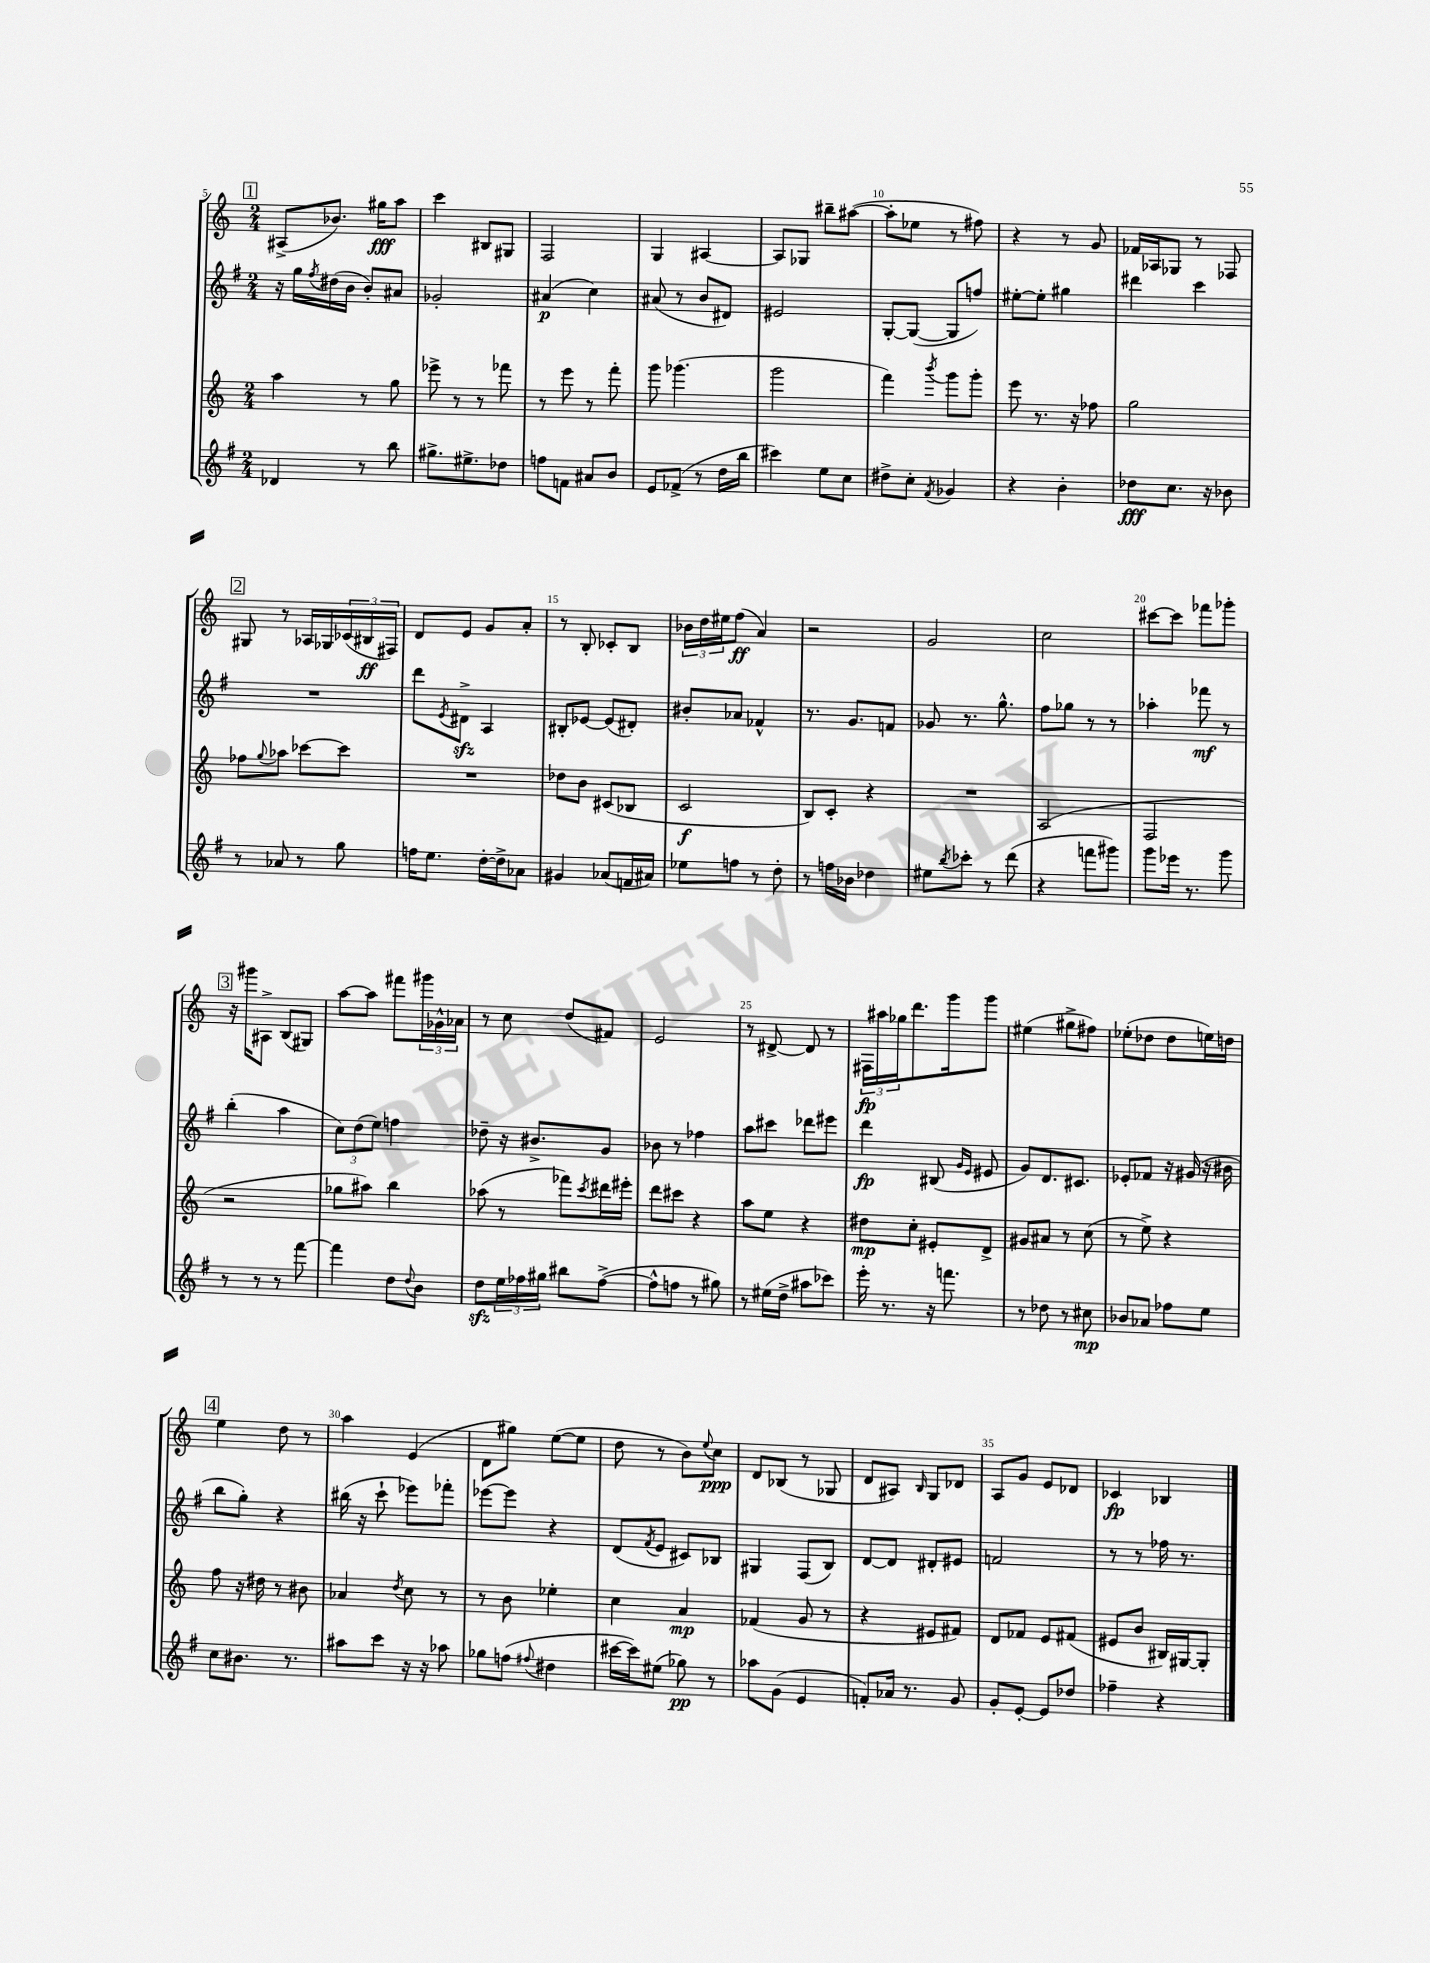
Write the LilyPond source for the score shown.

<<
\new StaffGroup <<
\new Staff = "s0" {
    \clef treble \key c \major \numericTimeSignature \time 2/4
    \mark \markup { \box "1" } ais8->( bes'8.) gis''16\fff a''8 |
    c'''4 bis8 gis8 |
    f2 |
    g4 ais4~ |
    ais8 ges8 bis''8-- ais''8~( |
    ais''8-. ees''8 r8 fis''8) |
    r4 r8 g'8 |
    fes'16 aes16 ges8 r8 fes8 |
    \mark \markup { \box "2" } gis8 r8 aes16 ges16 \tuplet 3/2 { ces'16( bis16\ff fis16) } |
    d'8 e'8 g'8 a'8-. |
    r8 b8-. ces'8-. b8 |
    \tuplet 3/2 { bes'16 d''16 eis''16 } f''8\ff( a'4) |
    r2 |
    g'2 |
    c''2 |
    cis'''8~ cis'''8 fes'''8 ges'''8-. |
    \mark \markup { \box "3" } r16 gis'''16 ais8-> b8( gis8) |
    a''8~ a''8 fis'''8 \tuplet 3/2 { gis'''16 ges'16-^ aes'16 } |
    r8 c''8 d''8( fis'8) |
    e'2 |
    r8 dis'8~-> dis'8 r8 |
    \tuplet 3/2 { fis16\fp ais''16 ges''16 } d'''8. g'''16 g'''8 |
    eis''4( gis''8-> fis''8) |
    ees''8-.( des''8 des''8 e''16) d''16 |
    \mark \markup { \box "4" } e''4 d''8 r8 |
    a''4 e'4( |
    d'8 gis''8) e''8~( e''8 |
    d''8 r8 b'8) \appoggiatura { e''8 } c''8\ppp |
    d'8 bes8( r8 ges8 |
    d'8 ais8) \grace { b16 } g8 des'8 |
    a8 g'8 e'8 des'8 |
    ces'4\fp bes4 \bar "|." |
}
\new Staff = "s1" {
    \clef treble \key g \major \numericTimeSignature \time 2/4
    \mark \markup { \box "1" } r16 g''16 \acciaccatura { fis''8 } dis''16( b'16 b'8-.) ais'8 |
    ges'2-. |
    ais'4\p( c''4) |
    ais'8( r8 b'8 dis'8) |
    eis'2 |
    g8~-. g8~( g8 f''8) |
    eis''8~-. eis''8-. gis''4 |
    dis'''4 c'''4 |
    \mark \markup { \box "2" } R2 |
    d'''8 \acciaccatura { e'8 } dis'8->\sfz a4 |
    bis8-. ees'8~ ees'8( dis'8-.) |
    bis'8-. aes'8 fes'4-^ |
    r8. g'8. f'8 |
    ges'8 r8. g''8.-^ |
    fis''8 ges''8 r8 r8 |
    aes''4-. fes'''8\mf r8 |
    \mark \markup { \box "3" } b''4-.( a''4 |
    \tuplet 3/2 { c''8) d''8( e''8) } f''4 |
    des''8-- r16 bis'8.-> g'8 |
    bes'8 r8 fes''4 |
    a''8 cis'''8 des'''8 eis'''8 |
    d'''4\fp bis8( \grace { g'16 e'16 } eis'8 |
    g'8) d'8. cis'8. |
    ees'8-. fes'8 r16 gis'16( r16 bis'16 |
    \mark \markup { \box "4" } b''8 g''8-.) r4 |
    bis''16( r16 c'''8-! ees'''8) fes'''8-. |
    ees'''8~ ees'''8 r4 |
    d'8( \acciaccatura { fis'8 } e'8 cis'8) bes8 |
    gis4 fis8( b8) |
    d'8~ d'8 dis'8-. eis'8 |
    f'2 |
    r8 r8 fes''16 r8. \bar "|." |
}
\new Staff = "s2" {
    \clef treble \key c \major \numericTimeSignature \time 2/4
    \mark \markup { \box "1" } a''4 r8 g''8 |
    ees'''8-> r8 r8 fes'''8 |
    r8 e'''8 r8 f'''8-. |
    g'''8 ges'''4.( |
    g'''2 |
    f'''4) \acciaccatura { b'''8 } g'''8 g'''8-. |
    e'''8 r8. r16 fes''8 |
    g''2 |
    \mark \markup { \box "2" } fes''8 \appoggiatura { g''8 } aes''8 ces'''8~ ces'''8 |
    R2 |
    des''8 b'8 cis'8( bes8 |
    c'2\f |
    b8) c'8-. r4 |
    R2 |
    a2( |
    f2 |
    \mark \markup { \box "3" } r2 |
    ges''8 ais''8) b''4 |
    aes''8( r8 fes'''8) \acciaccatura { c'''8 } dis'''16 eis'''16-. |
    d'''8 cis'''8 r4 |
    a''8 e''8 r4 |
    dis''8\mp c''8-. eis'8-. d'8-> |
    gis'8 ais'8 r8 c''8( |
    r8 e''8->) r4 |
    \mark \markup { \box "4" } f''8 r16 dis''16 r8 bis'8 |
    aes'4 \acciaccatura { d''8 } c''8 r8 |
    r8 b'8 ees''4-. |
    c''4 a'4\mp |
    fes'4( g'8 r8 |
    r4 eis'8 fis'8) |
    d'8 fes'8 e'8 fis'8( |
    eis'8 b'8 bis16) gis16~ gis8-. \bar "|." |
}
\new Staff = "s3" {
    \clef treble \key g \major \numericTimeSignature \time 2/4
    \mark \markup { \box "1" } des'4 r8 b''8 |
    gis''8.-> eis''8.-> des''8 |
    f''8 f'8 ais'8 b'8 |
    e'8 fes'8->( r8 d''16 b''16 |
    cis'''4) e''8 c''8 |
    dis''8-> c''8-. \acciaccatura { fis'8 } ges'4 |
    r4 b'4-. |
    des''8\fff c''8. r16 bes'8 |
    \mark \markup { \box "2" } r8 aes'8 r8 g''8 |
    f''16 e''8. d''16~-. d''16-> aes'8 |
    gis'4 aes'8( f'16 ais'16) |
    ees''8 f''8 r8 d''8-. |
    r8 f''16 bes'16 des''4 |
    eis''8 \acciaccatura { b''8 } ces'''8-. r8 d'''8( |
    r4 f'''8 gis'''8) |
    g'''8 ees'''16 r8. g'''8 |
    \mark \markup { \box "3" } r8 r8 r8 fis'''8~ |
    fis'''4 d''8 \appoggiatura { d''8 } b'8 |
    d''8\sfz \tuplet 3/2 { e''16 fes''16 gis''16 } bis''8 fes''8~->( |
    fes''8-^ f''8 r8 gis''8) |
    r8 eis''16( d''16-> ais''8 ces'''8) |
    e'''16-. r8. r16 f'''8. |
    r8 des''8 r8 cis''8\mp |
    bes'8 aes'8 fes''8 e''8 |
    \mark \markup { \box "4" } c''8 bis'8. r8. |
    ais''8 c'''8 r16 r16 aes''8 |
    ges''8 f''8( \appoggiatura { fis''8 } dis''4 |
    cis'''16~ cis'''16) eis''8( ges''8\pp) r8 |
    aes''8 g'8( e'4 |
    f'8-.) aes'16 r8. g'8 |
    g'8-. e'8~-. e'8 des''8 |
    fes''4-- r4 \bar "|." |
}
>>
>>
\layout { \context { \Score currentBarNumber = #5 \override BarNumber.break-visibility = ##(#f #t #t) barNumberVisibility = #(every-nth-bar-number-visible 5) } }
